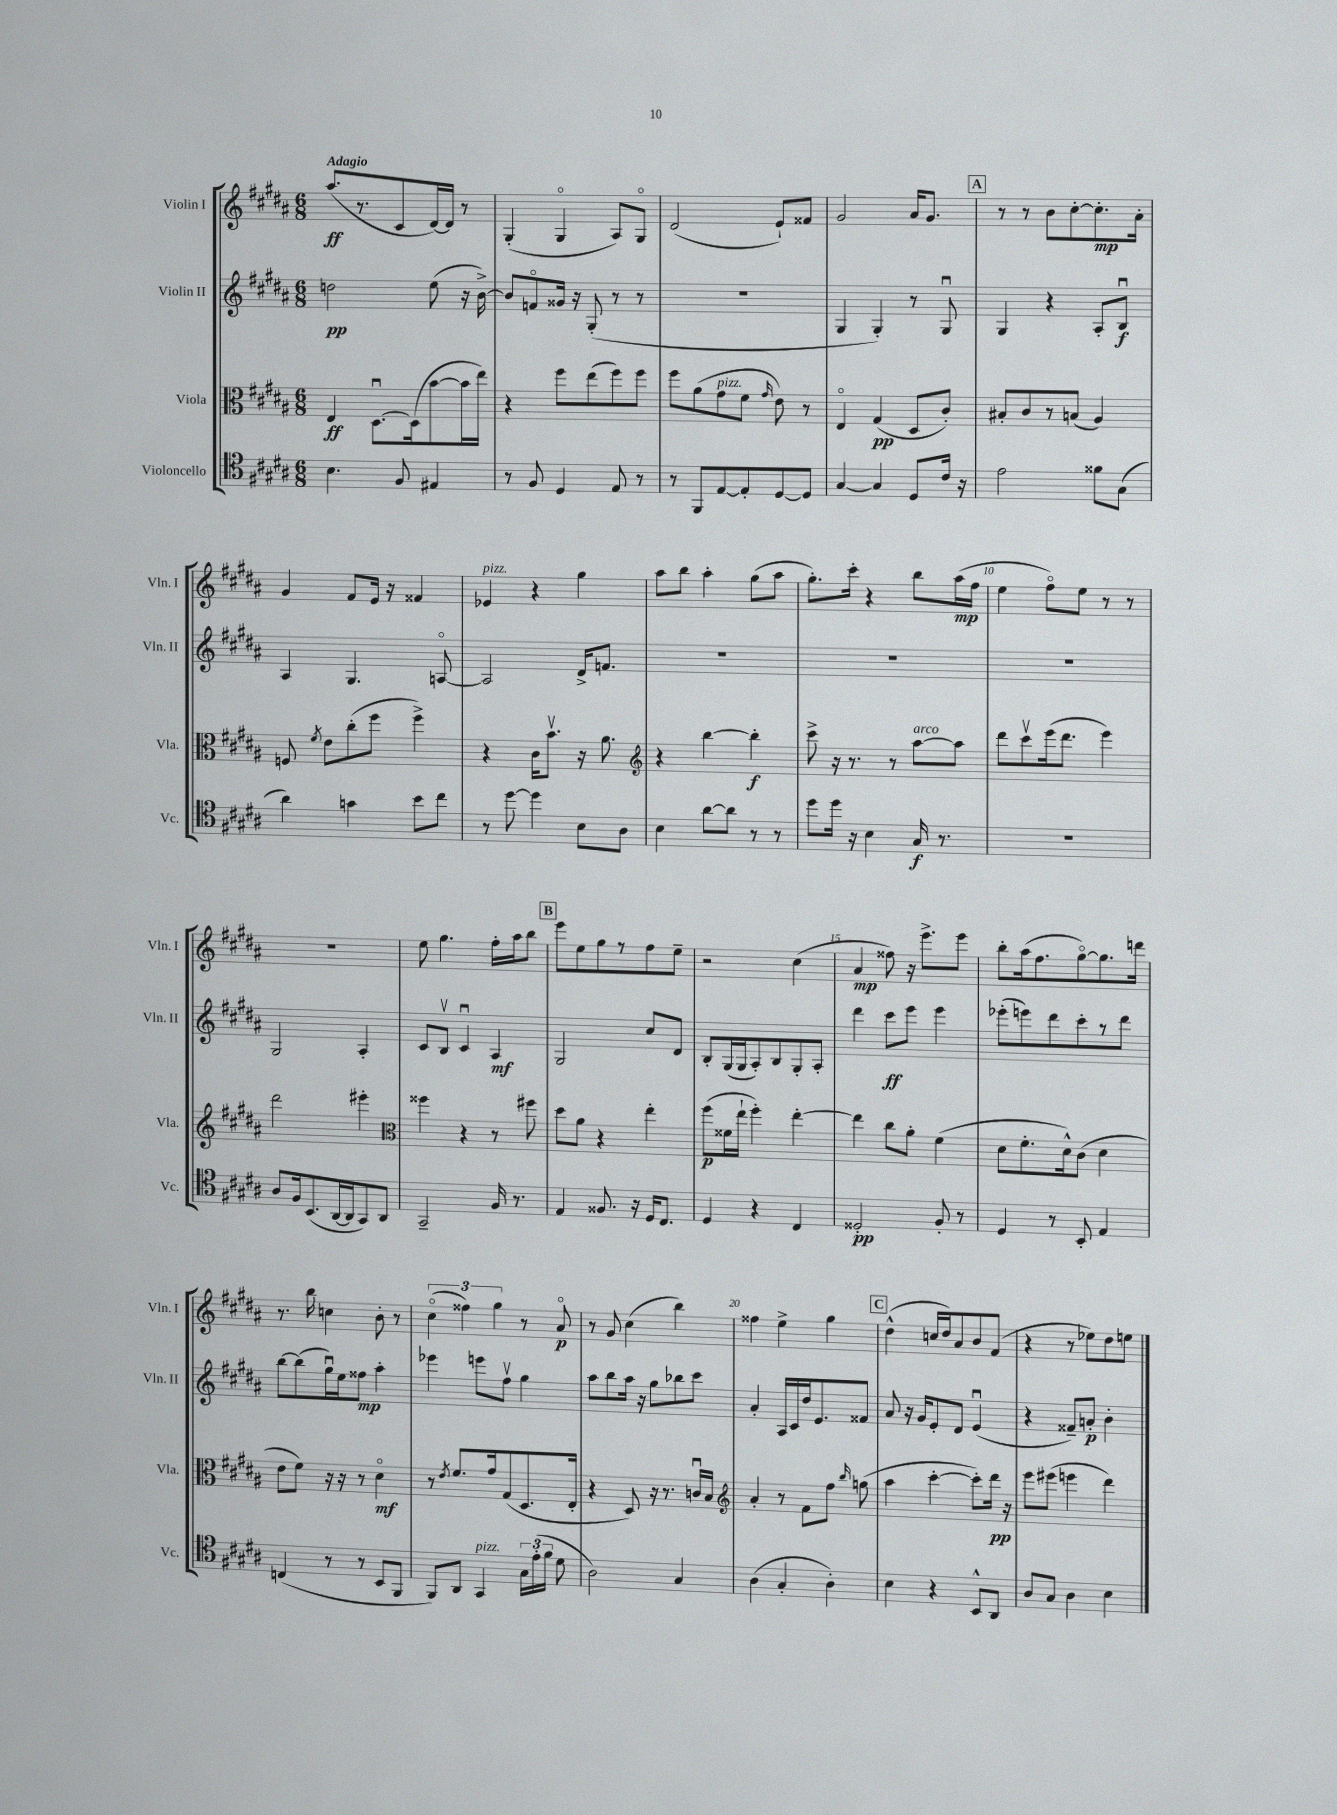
<<
\new StaffGroup <<
\new Staff = "s0" \with { instrumentName = "Violin I" shortInstrumentName = "Vln. I" } {
    \clef treble \key b \major \numericTimeSignature \time 6/8 \tempo "Adagio"
    \autoBeamOff ais''8.[\ff( r8. cis'8 dis'16~) dis'16] r8 |
    gis4-.( gis4\flageolet ais8[) gis8]\flageolet |
    dis'2( e'8[-!) fisis'8] |
    gis'2 ais'16[ gis'8.] |
    \mark \markup { \box "A" } r8 r8 b'8[ cis''8~-. cis''8.-.\mp ais'16]-. |
    gis'4 fis'8[ e'16] r16 fisis'4 |
    ees'4^\markup { \italic "pizz." } r4 gis''4 |
    ais''8[ b''8] ais''4-. gis''8[( ais''8] |
    gis''8.[-.) cis'''16]-. r4 b''8[ ais''16\mp( fis''16] |
    e''4 fis''8[\flageolet) e''8] r8 r8 |
    R2. |
    e''8 gis''4. fis''16[-. ais''16 b''8] |
    \mark \markup { \box "B" } e'''8[ e''8 gis''8 r8 fis''8 e''8]-- |
    r2 cis''4( |
    ais'4\mp fisis''8) r16 e'''8.[-> e'''8] |
    b''8[-. ais''16( fis''8. gis''8~\flageolet) gis''8. d'''16] |
    r8. b''16 c''4 b'8-. r8 |
    \tuplet 3/2 { cis''4\flageolet( fisis''4) gis''4 } r8 ais'8\flageolet\p |
    r8 gis'8 cis''4( b''4) |
    fisis''4 e''4-> gis''4 |
    \mark \markup { \box "C" } dis''4-^( c''16[ dis''16) ais'8 b'8 fis'8]( |
    r4 r8 ees''8[) dis''8 e''8] \bar "|." |
}
\new Staff = "s1" \with { instrumentName = "Violin II" shortInstrumentName = "Vln. II" } {
    \clef treble \key b \major \numericTimeSignature \time 6/8
    \autoBeamOff d''2\pp e''8( r16 b'16~->) |
    b'8[ f'8\flageolet gisis'16] r16 gis8-.( r8 r8 |
    R2. |
    gis4 gis4-.) r8 gis8\downbow |
    \mark \markup { \box "A" } gis4 r4 ais8[-. b8]\downbow\f |
    ais4 gis4. a8~\flageolet |
    a2 dis'16[-> f'8.] |
    R2. |
    R2. |
    R2. |
    gis2 ais4-. |
    cis'8[ b8]\upbow cis'4\downbow ais4\mf |
    \mark \markup { \box "B" } gis2 cis''8[ dis'8] |
    b8[-. gis16( gis16 ais8-.) b8 gis8-. ais8]-. |
    dis'''4 cis'''8[\ff e'''8] e'''4 |
    ees'''8[-.( e'''8) dis'''8 cis'''8-. r8 dis'''8] |
    b''8[~ b''8( gis''16\downbow) e''16 fisis''8]\mp ais''4-. |
    ees'''4 e'''8[ fis''8]\upbow gis''4 |
    ais''8[ b''8 ais''16] r16 gis''8[ bes''8 cis'''8] |
    ais'4-. ais16[ cis'16 dis''16 e'8. fisis'8] |
    \mark \markup { \box "C" } ais'8 r16 gis'16[ e'8-. dis'8] e'4\downbow( |
    r4 fisis'8[--) a'8]-.\p b'4-. \bar "|." |
}
\new Staff = "s2" \with { instrumentName = "Viola" shortInstrumentName = "Vla." } {
    \clef alto \key b \major \numericTimeSignature \time 6/8
    \autoBeamOff e4\ff dis8.[~\downbow dis16( b'8~ b'16 e''16]) |
    r4 fis''8[ e''8( fis''8) fis''8] |
    fis''8[ ais'8( gis'8^\markup { \italic "pizz." } fis'8] \grace { gis'16 } e'8) r8 |
    e4\flageolet gis4\pp( dis8[ cis'8]-.) |
    \mark \markup { \box "A" } bis8[-. cis'8 r8 b8]( ais4) |
    f8 \acciaccatura { fis'8 } e'8[ cis''8-.( fis''8] fis''4->) |
    r4 cis'16[ b'8.]\upbow r16 ais'8. |
    \clef treble r4 b''4~ b''4-.\f |
    cis'''8-> r16 r8. r8 ais''8[~^\markup { \italic "arco" } ais''8] |
    dis'''8[ cis'''8\upbow e'''16( dis'''8.] e'''4) |
    dis'''2 eis'''4-. |
    \clef alto fisis''4 r4 r8 fis''8 |
    \mark \markup { \box "B" } dis''8[ ais'8] r4 e''4-. |
    fis''8[\p( fisis'16 e''16]-! fis''4-.) e''4~-. |
    e''4 cis''8[ ais'8]-. fis'4( |
    dis'8[ fis'8.-. dis'16-^) cis'8]( dis'4 |
    e'8[ fis'8]) r16 r16 r8 dis'4\flageolet\mf |
    r8 \acciaccatura { e'8 } fis'8.[ gis'16 gis8( dis8. e16]-. |
    r4 dis8) r16 r8. c'16[\downbow b16] |
    \clef treble ais'4-. r8 fis'8[ fis''8] \grace { b''16 } g''8( |
    \mark \markup { \box "C" } ais''4 cis'''4~-. cis'''8[-.) dis'''16]\pp r16 |
    e'''8[ eis'''8]( e'''4 dis'''4) \bar "|." |
}
\new Staff = "s3" \with { instrumentName = "Violoncello" shortInstrumentName = "Vc." } {
    \clef tenor \key b \major \numericTimeSignature \time 6/8
    \autoBeamOff b4. fis8 eis4 |
    r8 fis8 dis4 e8 r8 |
    r8 fis,8[ e8~ e8-. dis8~ dis8] |
    gis4~ gis4 dis8[ cis'16] r16 |
    \mark \markup { \box "A" } e'2 fisis'8[ gis8]( |
    ais'4) g'4 b'8[ cis''8] |
    r8 dis''8~ dis''4 b8[ ais8] |
    b4 ais'8[~ ais'8] r8 r8 |
    dis''8[ dis''16] r16 b4 gis16\f r8. |
    R2. |
    ais8[ fis16 b,8.( ais,16~ ais,16 gis,8) ais,8] |
    gis,2-- fis16 r8. |
    \mark \markup { \box "B" } e4 fisis8. r16 dis16[ cis8.] |
    dis4 r4 cis4 |
    disis2-.\pp fis8-. r8 |
    dis4 r8 b,8-. e4 |
    c4( r8 r8 b,8[ fis,8] |
    fis,8[) ais,8] gis,4^\markup { \italic "pizz." } \tuplet 3/2 { gis16[ e'16-.( fis'16] } dis'8 |
    ais2) gis4 |
    ais4( gis4-. ais4-.) |
    \mark \markup { \box "C" } b4 r4 b,8[-^ ais,8] |
    ais8[ gis8] ais4 b4 \bar "|." |
}
>>
>>
\layout { \context { \Score \override BarNumber.break-visibility = ##(#f #t #t) barNumberVisibility = #(every-nth-bar-number-visible 5) } }
